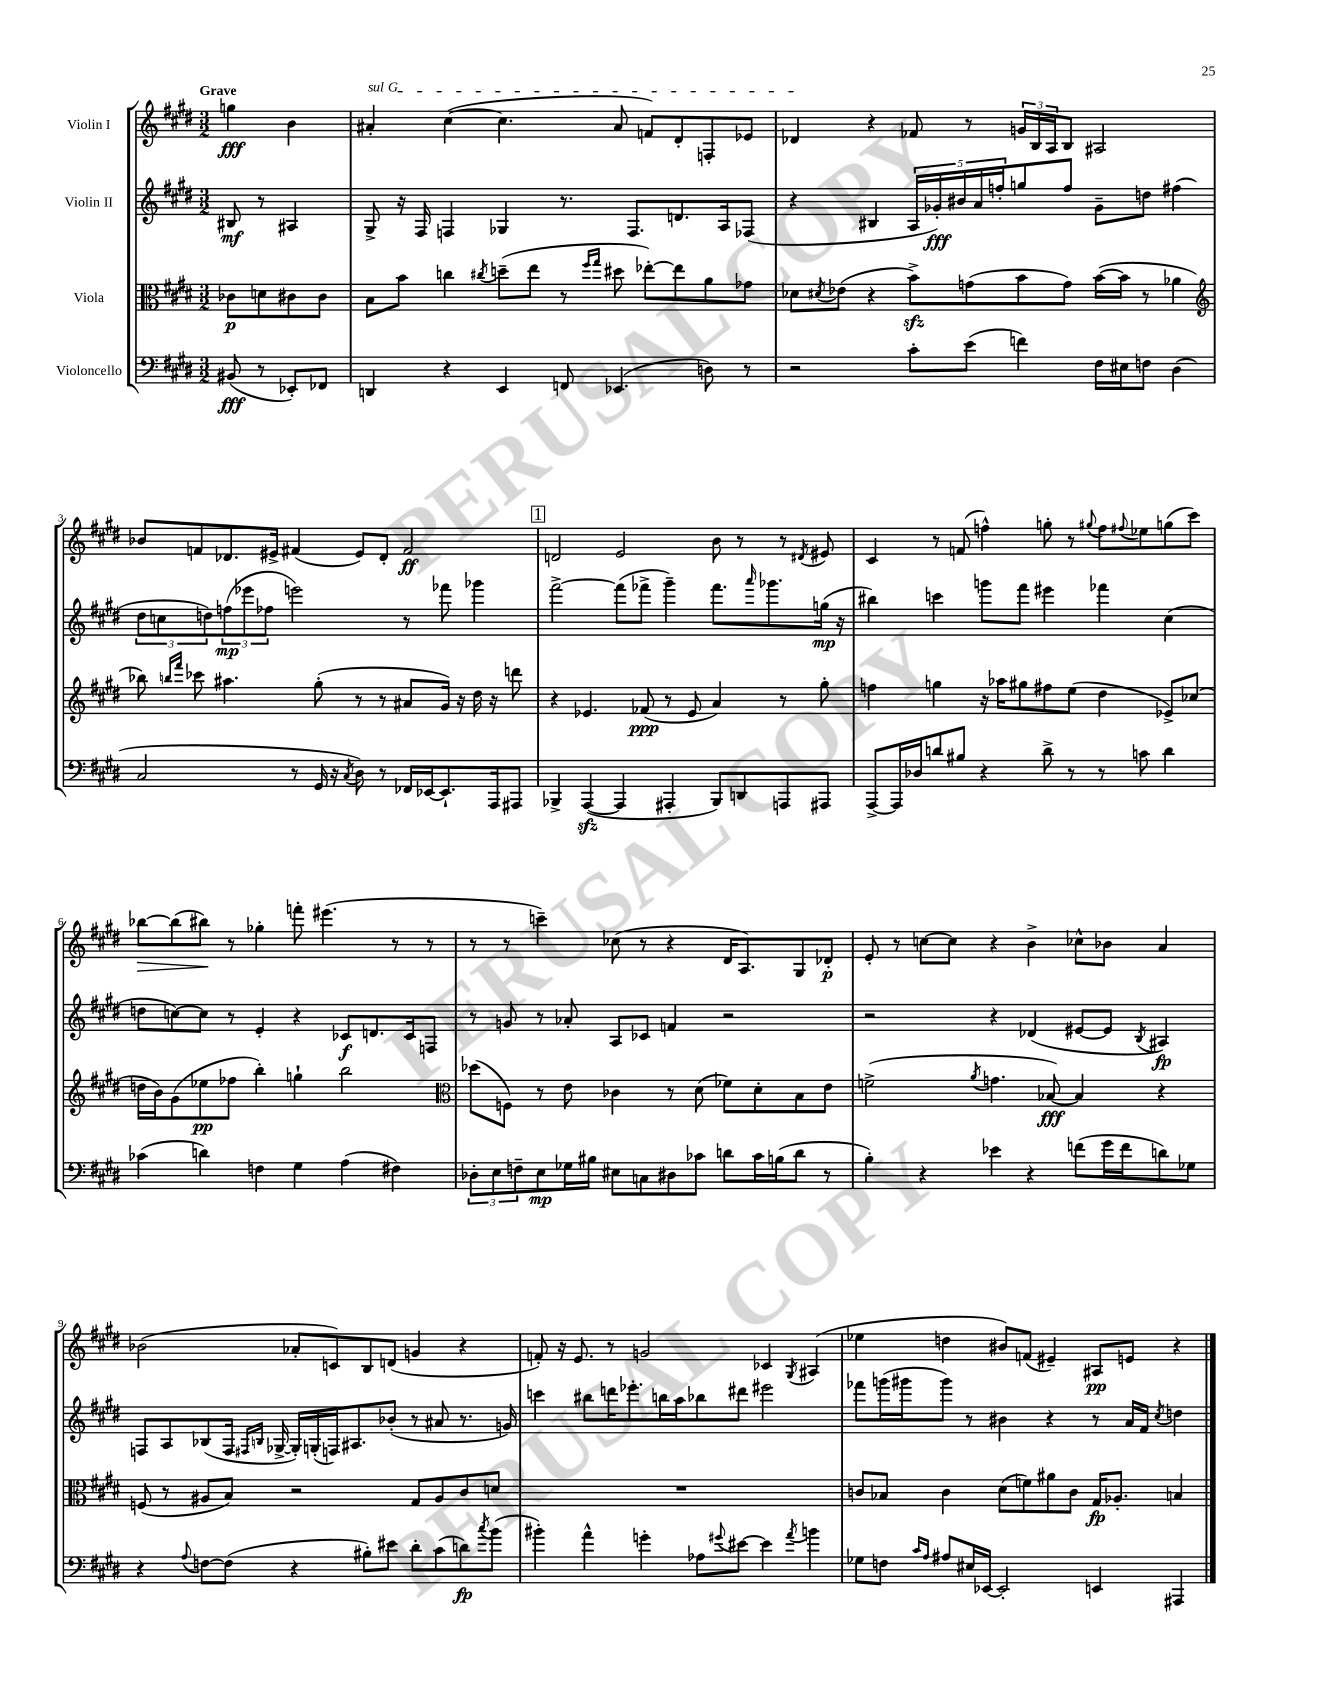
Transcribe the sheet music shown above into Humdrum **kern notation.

**kern	**kern	**kern	**kern
*staff4	*staff3	*staff2	*staff1
*clefF4	*clefC3	*clefG2	*clefG2
*k[f#c#g#d#]	*k[f#c#g#d#]	*k[f#c#g#d#]	*k[f#c#g#d#]
*M3/2	*M3/2	*M3/2	*M3/2
(8BB#	8c-	8B#	4gg
8r	8d	8r	.
8EE-')	8c#	4A#	4b
8FF-	8c#	.	.
=	=	=	=
4DD	8B	8G#^	4a#'
.	8b	16r	.
.	.	16F#	.
4r	4cc	4F	([4cc#
.	8qcc#	.	.
4EE	(8dd~	4G-	4.cc#]
.	8ee	.	.
8FF	8r	8.r	.
.	16qqff#	.	.
.	16qqgg#	.	.
(4.EE-	8dd#	.	8a#
.	.	8.F	.
.	[8ee-')	.	8f)
.	8ee-]	8.d	8d#'
8D)	8a	.	8F'
.	.	16A	.
8r	8g-	(8F-	8e-
=	=	=	=
2r	8d-	4r	4d-
.	8qd#	.	.
.	(8e-	.	.
.	4r	4B#	4r
8c#'	8b^)	20A	8f-
.	.	20g-')	.
.	.	20b#	.
(8e	(8g	.	8r
.	.	20a	.
.	.	20ff'	.
4f)	8b	8gg	24g
.	.	.	24B
.	.	.	24A
.	8g)	8ff	8B
16F#	([16b	8g-~	2A#
16E#	16b]	.	.
8F	8r	8dd	.
(4D#	4a-	(4ff#	.
=	=	=	=
*	*clefG2	*	*
2C#	8bb-)	12dd#	8b-
.	.	12cc	.
.	16qqbb	.	.
.	16qqfff#	.	.
.	8ccc-	.	8f
.	.	12dd)	.
.	4.aa#	(12ff	8.d-
.	.	12eee-	.
.	.	12ff-	.
.	.	.	16e#^
8r	.	2eee)	(4f#
16GG#	(8gg#'	.	.
16r	.	.	.
8qC#	.	.	.
8D#)	8r	.	8e#)
8r	8r	.	8d-'
16FF-	8a#	8r	2f#
[16EE-	.	.	.
8.EE-`]	16g#)	8fff-	.
.	16r	.	.
.	16dd#	4ggg-	.
16AAA	16r	.	.
8AAA#	8ddd	.	.
=	=	=	=
4BBB-^	4r	[2fff#^	2d
([4AAA	4.e-	.	.
4AAA]	.	(8fff#]	2e
.	(8f-	8fff-^	.
4AAA#'	8r	4ggg#~)	.
.	8e-	.	.
8BBB-)	4a)	8.fff-	8b
8DD	.	.	8r
.	.	16qqaaa	.
.	.	8.ggg-	.
8AAA	8r	.	8r
.	.	.	8qd#
8AAA#	8gg#'	(16gg	8e#
.	.	16r	.
=	=	=	=
[8AAA^	4ff	4bb#)	4c#
16AAA]	.	.	.
16D-	.	.	.
8d	4gg	4ccc	8r
8B#	.	.	(8f
4r	16r	8ggg	4ff^^)
.	16aa-	.	.
.	8gg#	8fff#	.
8d^	8ff#	4eee#	8gg'
8r	(8ee	.	8r
.	.	.	8qqgg#
8r	4dd#	4fff-	8ff
.	.	.	8qqff#
8c	.	.	8ee-
4d	8e-^)	(4cc#	(8gg
.	(8cc-	.	8ccc#)
=	=	=	=
(4c-	16dd	8dd	[8bb-
.	16b)	.	.
.	(8g#	[8cc)	(8bb-]
4d)	8ee-	8cc]	8bb#)
.	8ff-	8r	8r
4F	4bb')	4e'	4gg-'
4G#	4gg`	4r	8fff'
.	.	.	(4.eee#
(4A	2bb	8c-	.
.	.	8.d	.
4F#)	.	.	8r
.	.	16c-	.
.	.	8F	8r
=	=	=	=
*	*clefC3	*	*
12D-'	(8dd-	8r	8r
12E	.	.	.
.	8F)	8g	8r
12F~	.	.	.
8E	8r	8r	4ccc~)
16G-	8e	8a-'	.
16B#	.	.	.
8E#	4c-	8A	(8cc-
8C	.	8c-	8r
8D#	8r	4f	4r
8c-	(8d#	.	.
8d	8f-)	2r	16d#
.	.	.	8.A)
16c-	8d#'	.	.
(16B	.	.	.
8d	8B	.	8G#
8r	8e	.	8d-'
=	=	=	=
4B')	(2f^	2r	8e'
.	.	.	8r
4r	.	.	[8cc
.	.	.	8cc]
.	8qa	.	.
4e-	4.g	4r	4r
4r	.	(4d-	4b^
.	[8B-)	.	.
(8f	4B-]	[8e#	8cc-^^
16g#	.	8e#]	8b-
16f	.	.	.
.	.	8qB	.
8d)	4r	4A#)	4a
8G-	.	.	.
=	=	=	=
4r	(8F	8F	(2b-
.	8r	8A	.
8qqA	.	.	.
[8F	8A#	(8B-	.
(8F]	8B)	16F	.
.	.	16qqF#	.
.	.	16qqB	.
.	.	[16G-^	.
4r	2r	16G-'])	8a-'
.	.	(16G'	.
.	.	16F)	8c)
.	.	8.A#	.
8B#')	.	.	8B
8e#	.	(8b-'	(8d
8d#'	8G#	8r	4g
(8c#	8A#	8a#	.
8d)	8c#	8.r	4r
8qcc#	.	.	.
(8b	8d	.	.
.	.	16g)	.
=	=	=	=
4b#')	1.r	4ccc	8f')
.	.	.	16r
.	.	.	8.e
4a^^	.	8bb#	.
.	.	16ddd	8r
.	.	8.eee-'	.
4g'	.	.	2g
.	.	16bb	.
.	.	16aa	.
8A-	.	8bb-	.
8qqg#	.	.	.
[8e#	.	8ddd#	.
4e#]	.	2eee#	4c-
8qa	.	.	8qG#
4b	.	.	(4A#
=	=	=	=
8G-	8c	8fff-	4ee-
8F	8B-	(16ggg	.
.	.	16ggg#	.
16qqc#	.	.	.
16qqA	.	.	.
8A#	4c	8ggg#)	4dd
16E#	.	8r	.
[16EE-	.	.	.
2EE-']	(8d#	4b#	8b#)
.	8f)	.	(8f
.	8a#	4r	4e#~)
.	8c	.	.
4EE	16G#	8r	8A#
.	8.A-'	.	.
.	.	16a	8e
.	.	16f#	.
.	.	8qcc#	.
4AAA#	4B	4dd	4r
==	==	==	==
*-	*-	*-	*-
